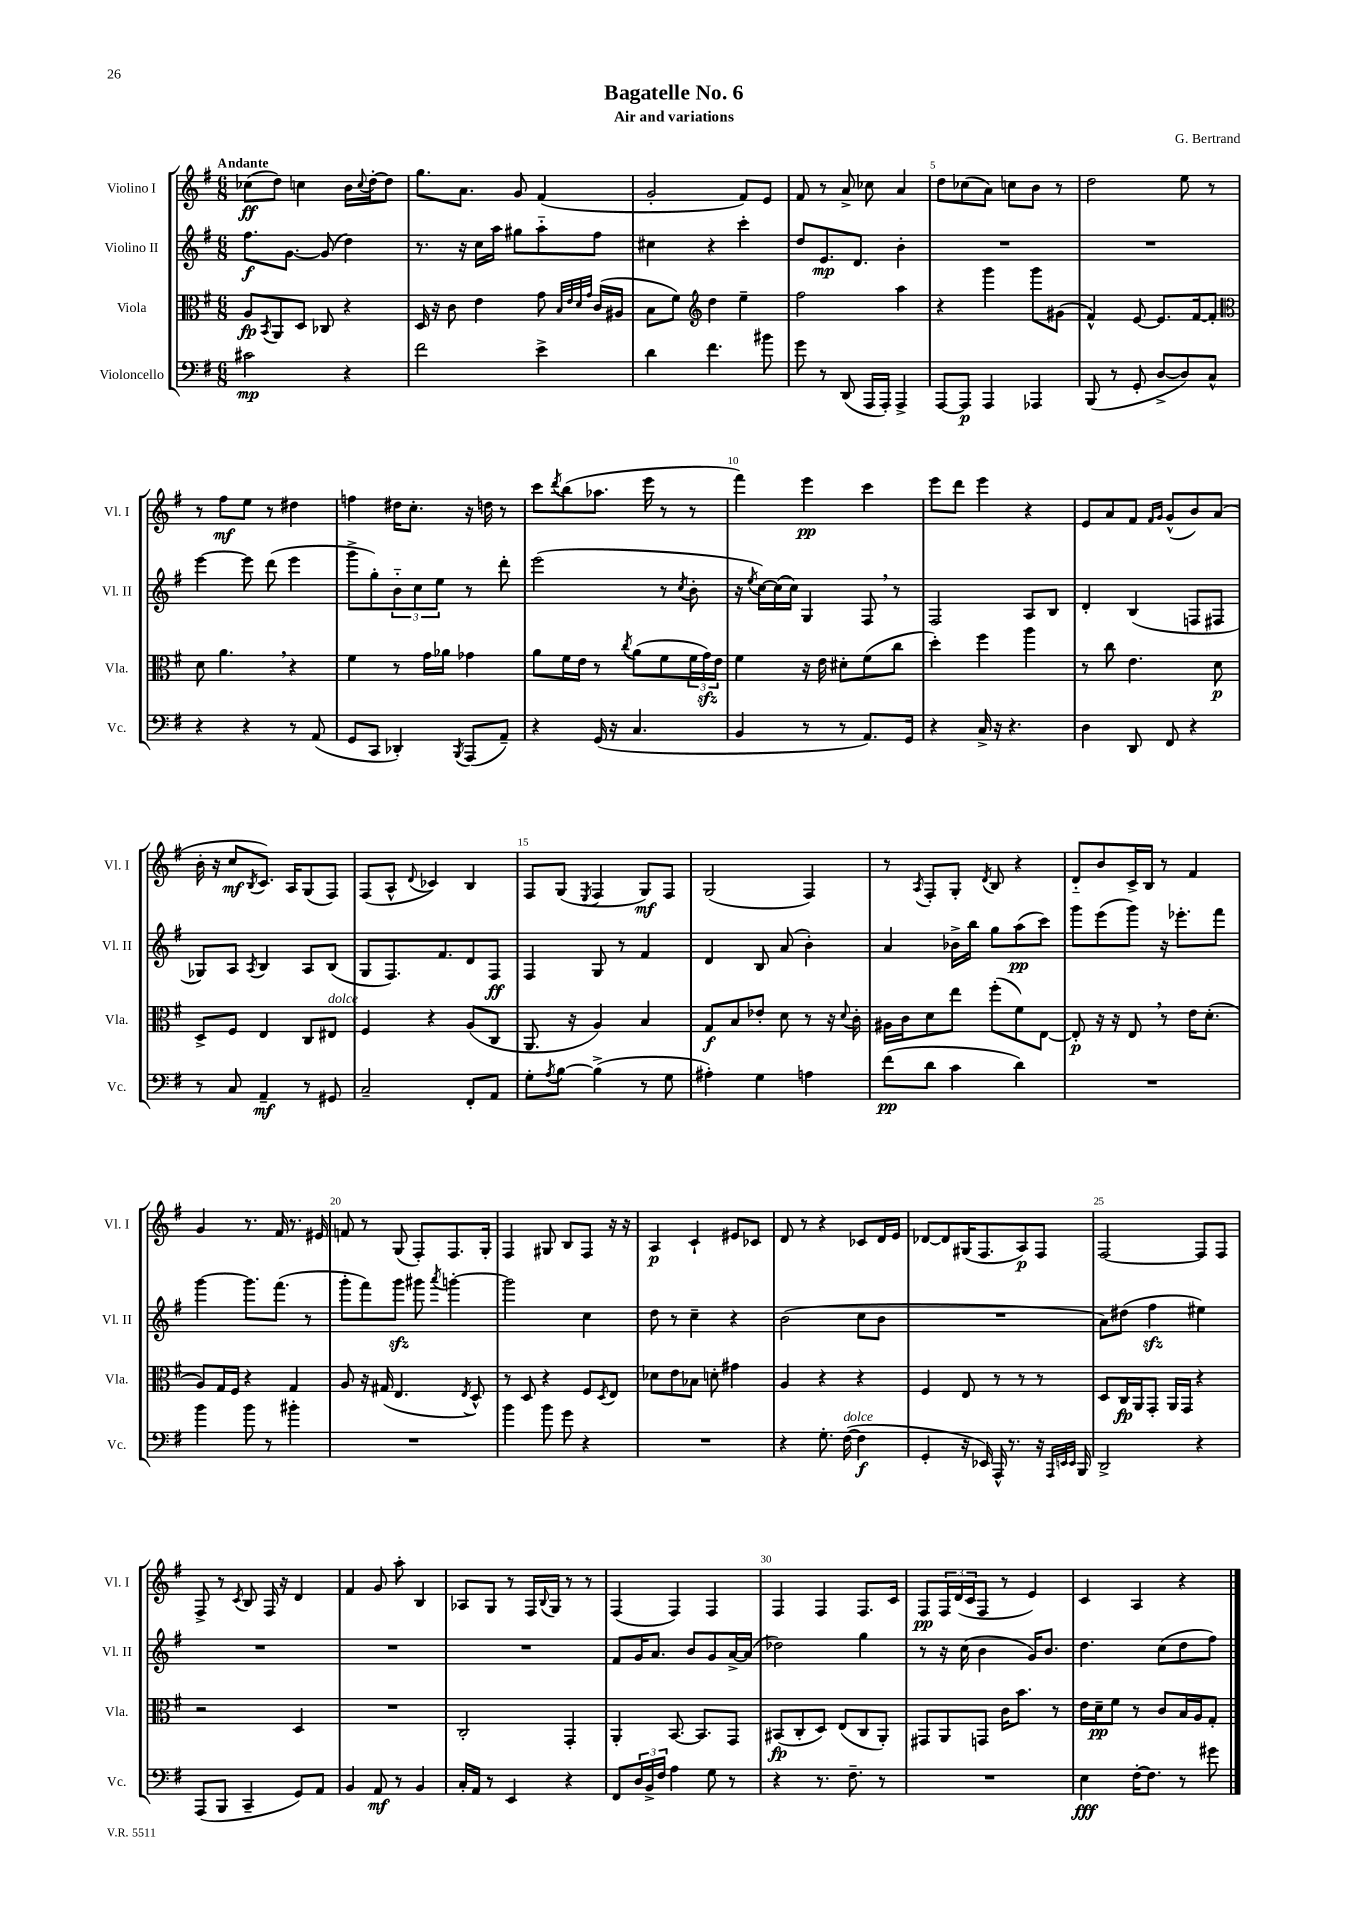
\header { title = "Bagatelle No. 6" composer = "G. Bertrand" subtitle = "Air and variations" }
<<
\new StaffGroup <<
\new Staff = "s0" \with { instrumentName = "Violino I" shortInstrumentName = "Vl. I" } {
    \clef treble \key g \major \numericTimeSignature \time 6/8 \tempo "Andante"
    ces''8\ff( d''8) c''4 b'16 \appoggiatura { c''8 } d''16~-. d''8 |
    g''8. a'8. g'8 fis'4( |
    g'2-. fis'8) e'8 |
    fis'8 r8 a'8-> ces''8 a'4 |
    d''8 ces''8( a'8) c''8 b'8 r8 |
    d''2 e''8 r8 |
    r8 fis''8\mf e''8 r8 dis''4 |
    f''4 dis''16 c''8.-. r16 d''16 r8 |
    c'''8 \acciaccatura { d'''8 } b''8( aes''8. e'''16 r8 r8 |
    fis'''4) e'''4\pp c'''4 |
    e'''8 d'''8 e'''4 r4 |
    e'8 a'8 fis'8 \grace { fis'16 g'16 } g'8-^( b'8) a'8( |
    b'16-. r16 c''8\mf \acciaccatura { b8 } c'8.) a16 g8( fis8) |
    fis8( a8-^ \appoggiatura { d'8 } ces'4) b4 |
    fis8 g8( \acciaccatura { e8 } fis4 g8\mf) fis8 |
    g2( fis4) |
    r8 \acciaccatura { a8 } fis8-. g8-. \acciaccatura { d'8 } b8 r4 |
    d'8-_ b'8 c'16-> b16 r8 fis'4 |
    g'4 r8. fis'16 r8. eis'16 |
    f'8 r8 g8( fis8-.) fis8. g16-. |
    fis4 gis8 b8 fis8 r16 r16 |
    a4\p c'4-! eis'8 ces'8 |
    d'8 r8 r4 ces'8 d'16 e'16 |
    des'8~ des'8 gis16( fis8. a8\p) fis8 |
    fis2~ fis8 fis8 |
    fis8-> r8 \acciaccatura { c'8 } b8 fis16 r16 d'4 |
    fis'4 g'8 a''8-. b4 |
    aes8 g8 r8 fis16 \appoggiatura { b8 } g16 r8 r8 |
    fis4( fis4) fis4 |
    fis4 fis4 fis8. c'16 |
    fis8\pp \tuplet 3/2 { fis16 d'16( c'16 } fis8 r8 e'4) |
    c'4 a4 r4 \bar "|." |
}
\new Staff = "s1" \with { instrumentName = "Violino II" shortInstrumentName = "Vl. II" } {
    \clef treble \key g \major \numericTimeSignature \time 6/8
    fis''8.\f g'8.~ g'8( d''4) |
    r8. r16 c''16 a''16 gis''8 a''8-_ fis''8 |
    cis''4 r4 c'''4-. |
    d''8 e'8.\mp d'8. b'4-. |
    R2. |
    R2. |
    e'''4~ e'''8 d'''8( e'''4 |
    g'''8-> g''8-.) \tuplet 3/2 { b'8-_ c''8 e''8 } r8 d'''8-. |
    e'''2( r8 \acciaccatura { c''8 } b'8-. |
    r16 \acciaccatura { e''8 } c''16~) c''16( c''16) g4 fis8 \breathe r8 |
    fis2 a8 b8 |
    d'4-. b4( f8 fis8 |
    ges8) a8 \acciaccatura { a8 } b4 a8 b8( |
    g8 fis8.) fis'8. d'8 fis8\ff |
    fis4 g8 r8 fis'4 |
    d'4 b8 a'8( b'4-.) |
    a'4 bes'16-> b''16 g''8 a''8\pp( c'''8) |
    g'''8 e'''8( g'''8) r16 ees'''8.-. fis'''8 |
    g'''4~ g'''8. fis'''8.( r8 |
    g'''8-. fis'''8) g'''8\sfz gis'''8 \acciaccatura { a'''8 } g'''4~-. |
    g'''2 c''4 |
    d''8 r8 c''4-- r4 |
    b'2( c''8 b'8 |
    R2. |
    a'8) dis''8( fis''4\sfz eis''4) |
    R2. |
    R2. |
    R2. |
    fis'8 g'16 a'8. b'8 g'8 a'16~-> a'16( |
    des''2) g''4 |
    r8 r16 c''16( b'4 g'16) b'8. |
    d''4. c''8( d''8 fis''8) \bar "|." |
}
\new Staff = "s2" \with { instrumentName = "Viola" shortInstrumentName = "Vla." } {
    \clef alto \key g \major \numericTimeSignature \time 6/8
    a8\fp \acciaccatura { b,8 } a,8 d8 ces8 r4 |
    d16 r16 c'8 e'4 g'8 \grace { b32 e'32 d'32 g'32 } c'16( ais16 |
    b8 fis'8) \clef treble d''4 e''4-- |
    fis''2 a''4 |
    r4 g'''4 g'''8 gis'8( |
    fis'4-^) e'8~ e'8. fis'16~ fis'8-. |
    \clef alto d'8 a'4. \breathe r4 |
    fis'4 r8 g'16 aes'16 ges'4 |
    a'8 fis'16 e'16 r8 \acciaccatura { c''8 } a'8( fis'8 \tuplet 3/2 { fis'16 g'16\sfz) e'16 } |
    fis'4 r16 e'16 dis'8-. fis'8( c''8 |
    d''4-.) fis''4 a''4 |
    r8 c''8 e'4. d'8\p |
    d8-> fis8 e4 c8 eis8^\markup { \italic "dolce" } |
    fis4 r4 a8( c8 |
    a,8. r16 a4) b4 |
    g8\f b8 ees'8-. d'8 r8 r16 \appoggiatura { d'8 } c'16-. |
    ais16 c'16 d'8 e''8 fis''8-.( fis'8) e8~ |
    e8-.\p r16 r16 e8 \breathe r8 e'16 d'8.-.( |
    a8) g16 fis16 r4 g4 |
    a8 r16 gis16( e4. \acciaccatura { e8 } d8-^) |
    r8 d8 r4 fis8 \acciaccatura { d8 } e8 |
    des'8 e'8 bes8 d'8-. gis'4 |
    a4 r4 r4 |
    fis4 e8 r8 r8 r8 |
    d8 c16\fp a,16 g,8-. a,16 g,16 r4 |
    r2 d4 |
    R2. |
    c2-. g,4-. |
    a,4-. b,8.~ b,8. g,8 |
    bis,8\fp( c8-. d8) e8( c8 a,8-.) |
    gis,8 a,8 g,8 c'16 b'8. r8 |
    e'16 d'16--\pp fis'8 r8 c'8 b16 a16 g8-. \bar "|." |
}
\new Staff = "s3" \with { instrumentName = "Violoncello" shortInstrumentName = "Vc." } {
    \clef bass \key g \major \numericTimeSignature \time 6/8
    cis'2\mp r4 |
    fis'2 e'4-> |
    d'4 fis'4. bis'8 |
    g'8 r8 d,8( a,,16 a,,16-.) a,,4-> |
    a,,8~ a,,8\p a,,4 aes,,4 |
    b,,8( r8 g,8-. d8~-> d8) c8-^ |
    r4 r4 r8 a,8( |
    g,8 c,8 des,4-.) \acciaccatura { b,,8 } a,,8( a,8--) |
    r4 g,16( r16 c4. |
    b,4 r8 r8 a,8.) g,16 |
    r4 c16-> r16 r4. |
    d4 d,8 fis,8 r4 |
    r8 c8 a,4--\mf r8 gis,8 |
    c2-- fis,8-. a,8 |
    g8-. \acciaccatura { a8 } b8~ b4->( r8 g8 |
    ais4-.) g4 a4 |
    fis'8\pp( d'8 c'4 d'4) |
    R2. |
    b'4 b'8 r8 bis'4-. |
    R2. |
    b'4 b'8 g'8 r4 |
    R2. |
    r4 g8.-. fis16~^\markup { \italic "dolce" }( fis4\f |
    g,4-. r16 ees,16) a,,16-^ r8. r16 \grace { a,,32 e,32 e,32 } b,,16 |
    d,2-> r4 |
    a,,8( b,,8 c,4-- g,8) a,8 |
    b,4 a,8\mf r8 b,4 |
    c16-. a,16 r8 e,4 r4 |
    fis,8 \tuplet 3/2 { d16 b,16-> fis16 } a4 g8 r8 |
    r4 r8. fis8.-- r8 |
    R2. |
    e4\fff fis16~-. fis8. r8 gis'8 \bar "|." |
}
>>
>>
\layout { \context { \Score \override BarNumber.break-visibility = ##(#f #t #t) barNumberVisibility = #(every-nth-bar-number-visible 5) } }
